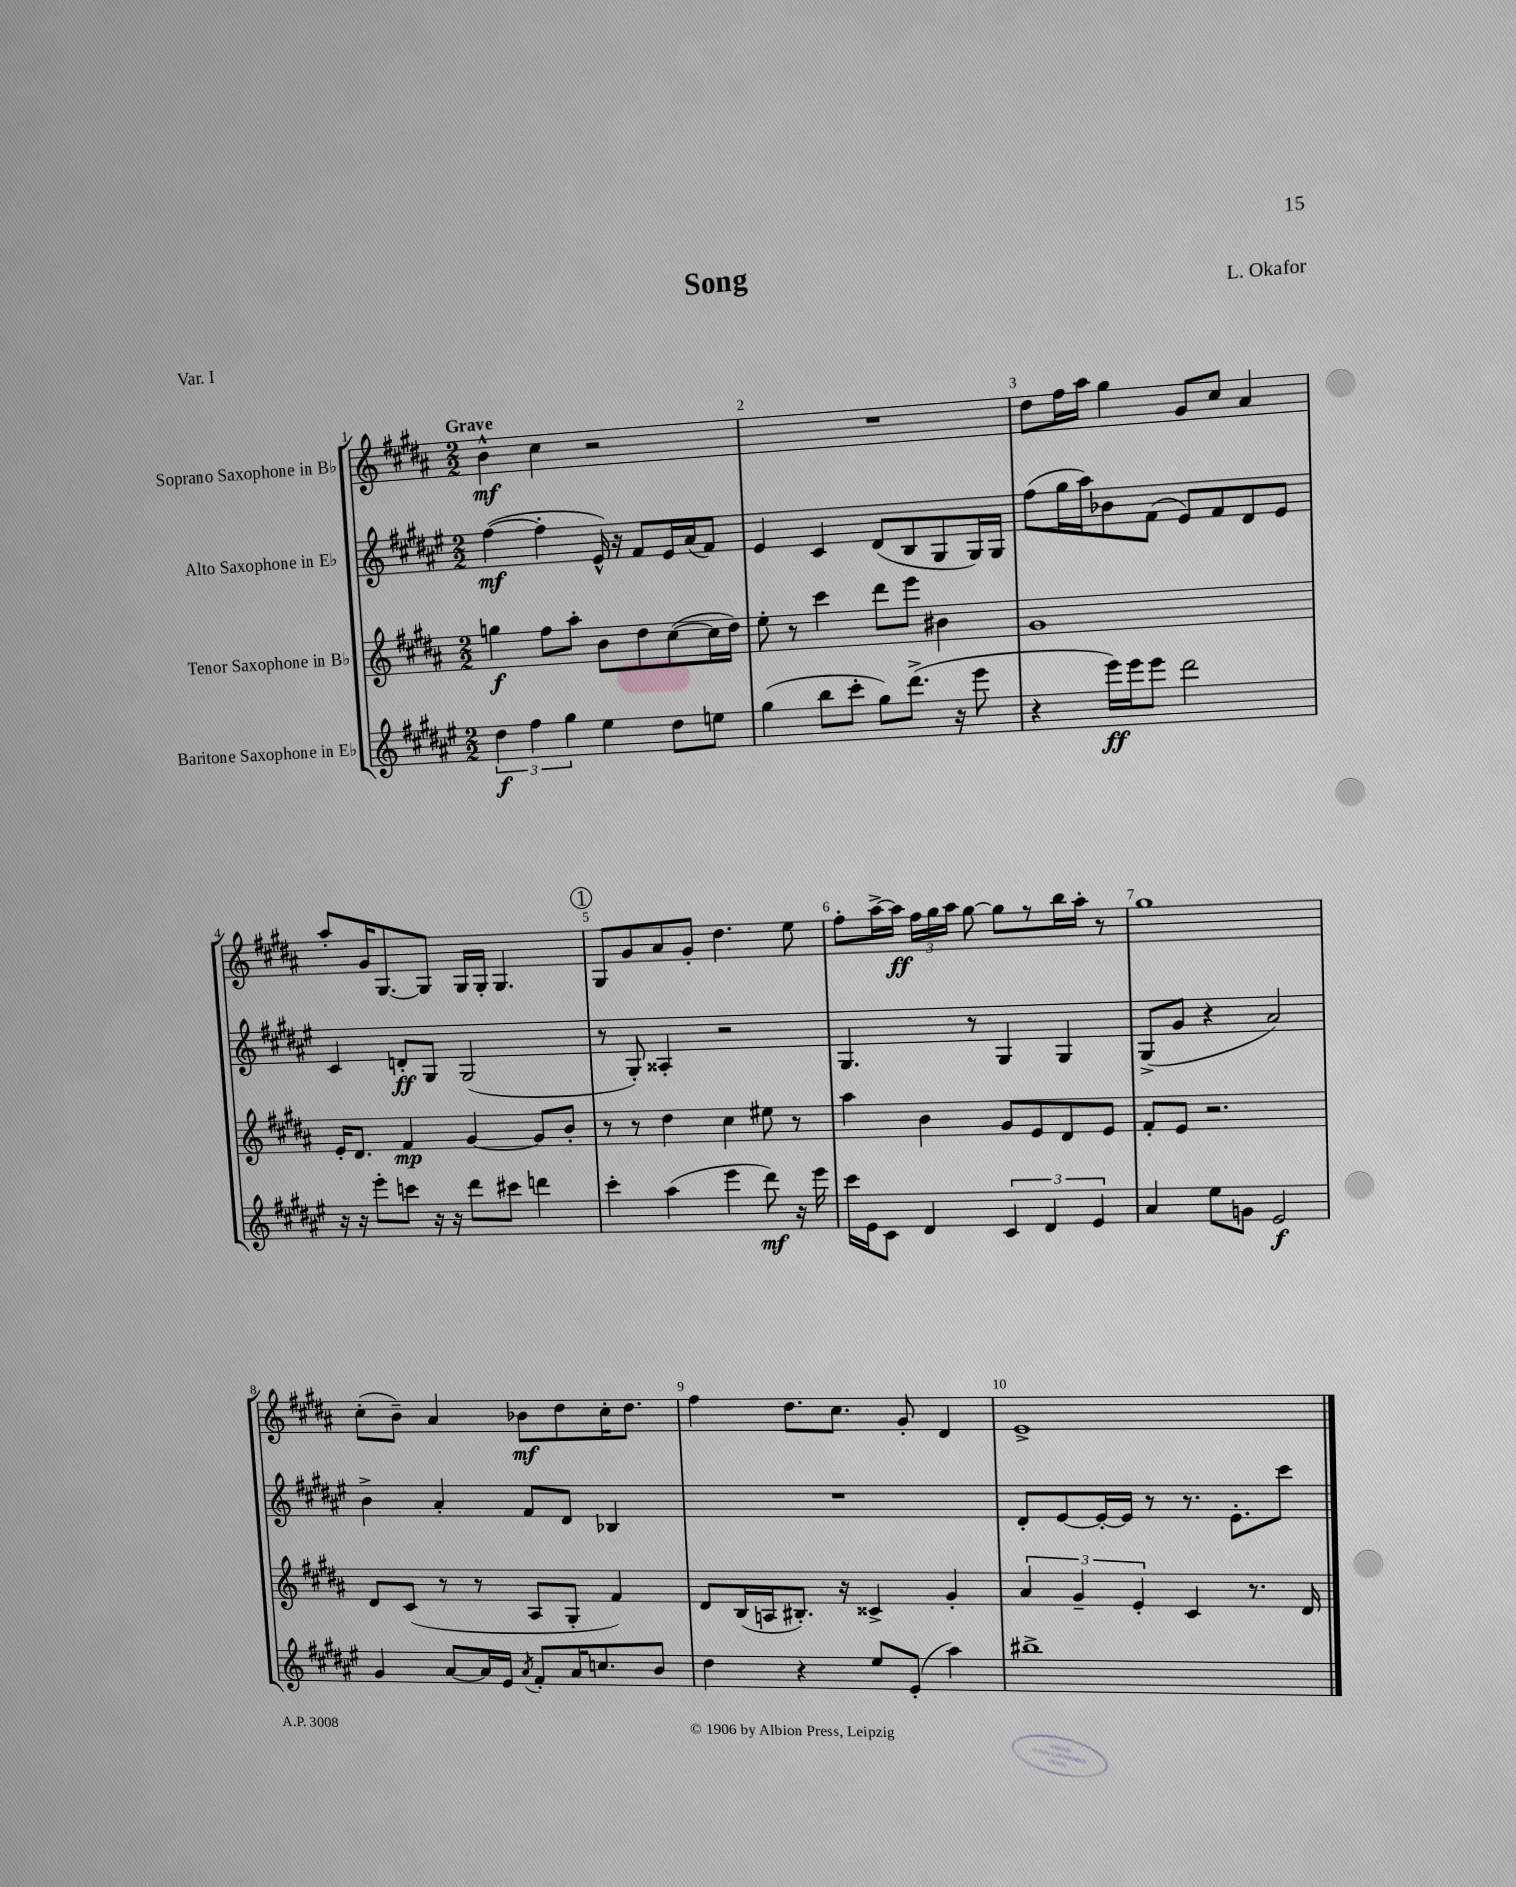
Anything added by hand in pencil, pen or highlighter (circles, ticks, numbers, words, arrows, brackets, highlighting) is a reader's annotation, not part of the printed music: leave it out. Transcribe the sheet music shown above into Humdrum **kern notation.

**kern	**kern	**kern	**kern
*staff4	*staff3	*staff2	*staff1
*clefG2	*clefG2	*clefG2	*clefG2
*k[f#c#g#d#a#e#]	*k[f#c#g#d#a#]	*k[f#c#g#d#a#e#]	*k[f#c#g#d#a#]
*M2/2	*M2/2	*M2/2	*M2/2
6dd#	4gg	([4ff#	4b^^
6ff#	.	.	.
.	8ff#	4ff#']	4cc#
6gg#	.	.	.
.	8aa#'	.	.
4ee#	8b	16e#^^)	2r
.	.	16r	.
.	8dd#	8f#	.
8dd#	([8cc#	16e#	.
.	.	(16a#	.
8ee	16cc#]	8f#)	.
.	16dd#)	.	.
=	=	=	=
(4gg#	8ee'	4e#	1r
.	8r	.	.
8bb	4ccc#	4c#	.
8ccc#'	.	.	.
8gg#)	8ddd#	(8d#	.
(8.ddd#^	8eee	8B	.
.	4b#	8G#	.
16r	.	.	.
8eee#	.	16G#)	.
.	.	16G#	.
=	=	=	=
4r	1g#	(8ff#	8dd#
.	.	16gg#	16ff#
.	.	16aa#)	16aa#
16eee#)	.	8b-	4gg#
16eee#	.	.	.
8eee#	.	(8f#	.
2ddd#	.	8e#)	8g#
.	.	8f#	8cc#
.	.	8d#	4a#
.	.	8e#	.
=	=	=	=
16r	16e'	4c#	8aa#'
16r	8.d#	.	.
8eee#'	.	.	16g#
.	.	.	[8.G#
8ccc	4f#	8d'	.
16r	.	8G#	8G#]
16r	.	.	.
8ddd#	[4g#	(2G#	16G#
.	.	.	16G#'
8ccc#	.	.	4.G#
4ddd	8g#]	.	.
.	8b'	.	.
=	=	=	=
4ccc#'	8r	8r	8G#
.	8r	8G#')	8g#
(4aa#	4dd#	4A##'	8a#
.	.	.	8g#'
4eee#	4cc#	2r	4.dd#
8ddd#)	8ee#	.	.
16r	8r	.	8ee
16eee#	.	.	.
=	=	=	=
16ccc#	4aa#	4.G#	8ff#'
16e#	.	.	.
8c#	.	.	[16aa#^
.	.	.	16aa#]
4d#	4b	.	24ff#
.	.	.	24gg#
.	.	.	24aa#
.	.	8r	[8gg#
6c#	8g#	4G#	8gg#]
.	8e	.	8r
6d#	.	.	.
.	8d#	4G#	16bb
.	.	.	16aa#'
6e#	.	.	.
.	8e	.	8r
=	=	=	=
4a#	8f#'	(8G#^	1gg#
.	8e	8g#	.
8ee#	2.r	4r	.
8g	.	.	.
2e#	.	2a#)	.
=	=	=	=
4g#	8d#	4b^	(8cc#'
.	(8c#	.	8b~)
[8a#	8r	4a#'	4a#
16a#]	8r	.	.
16e#	.	.	.
8qa#	.	.	.
8f#'	8A#	8f#	8b-
16a#	8G#'	8d#	8dd#
8.cc	.	.	.
.	4f#)	4B-	16cc#'
.	.	.	8.dd#
8b	.	.	.
=	=	=	=
4dd#	8d#	1r	4ff#
.	(16B	.	.
.	16A	.	.
4r	8.B#')	.	8.dd#
.	16r	.	8.cc#
8ee#	4c##^	.	.
(8e#'	.	.	8g#'
4aa#)	4g#'	.	4d#
=	=	=	=
1bb#^	6a#	8d#'	1e^
.	.	[8e#	.
.	6g#~	.	.
.	.	16e#'_	.
.	.	16e#]	.
.	6e'	.	.
.	.	8r	.
.	4c#	8.r	.
.	.	8.e#'	.
.	8.r	.	.
.	.	8ccc#	.
.	16d#	.	.
==	==	==	==
*-	*-	*-	*-
